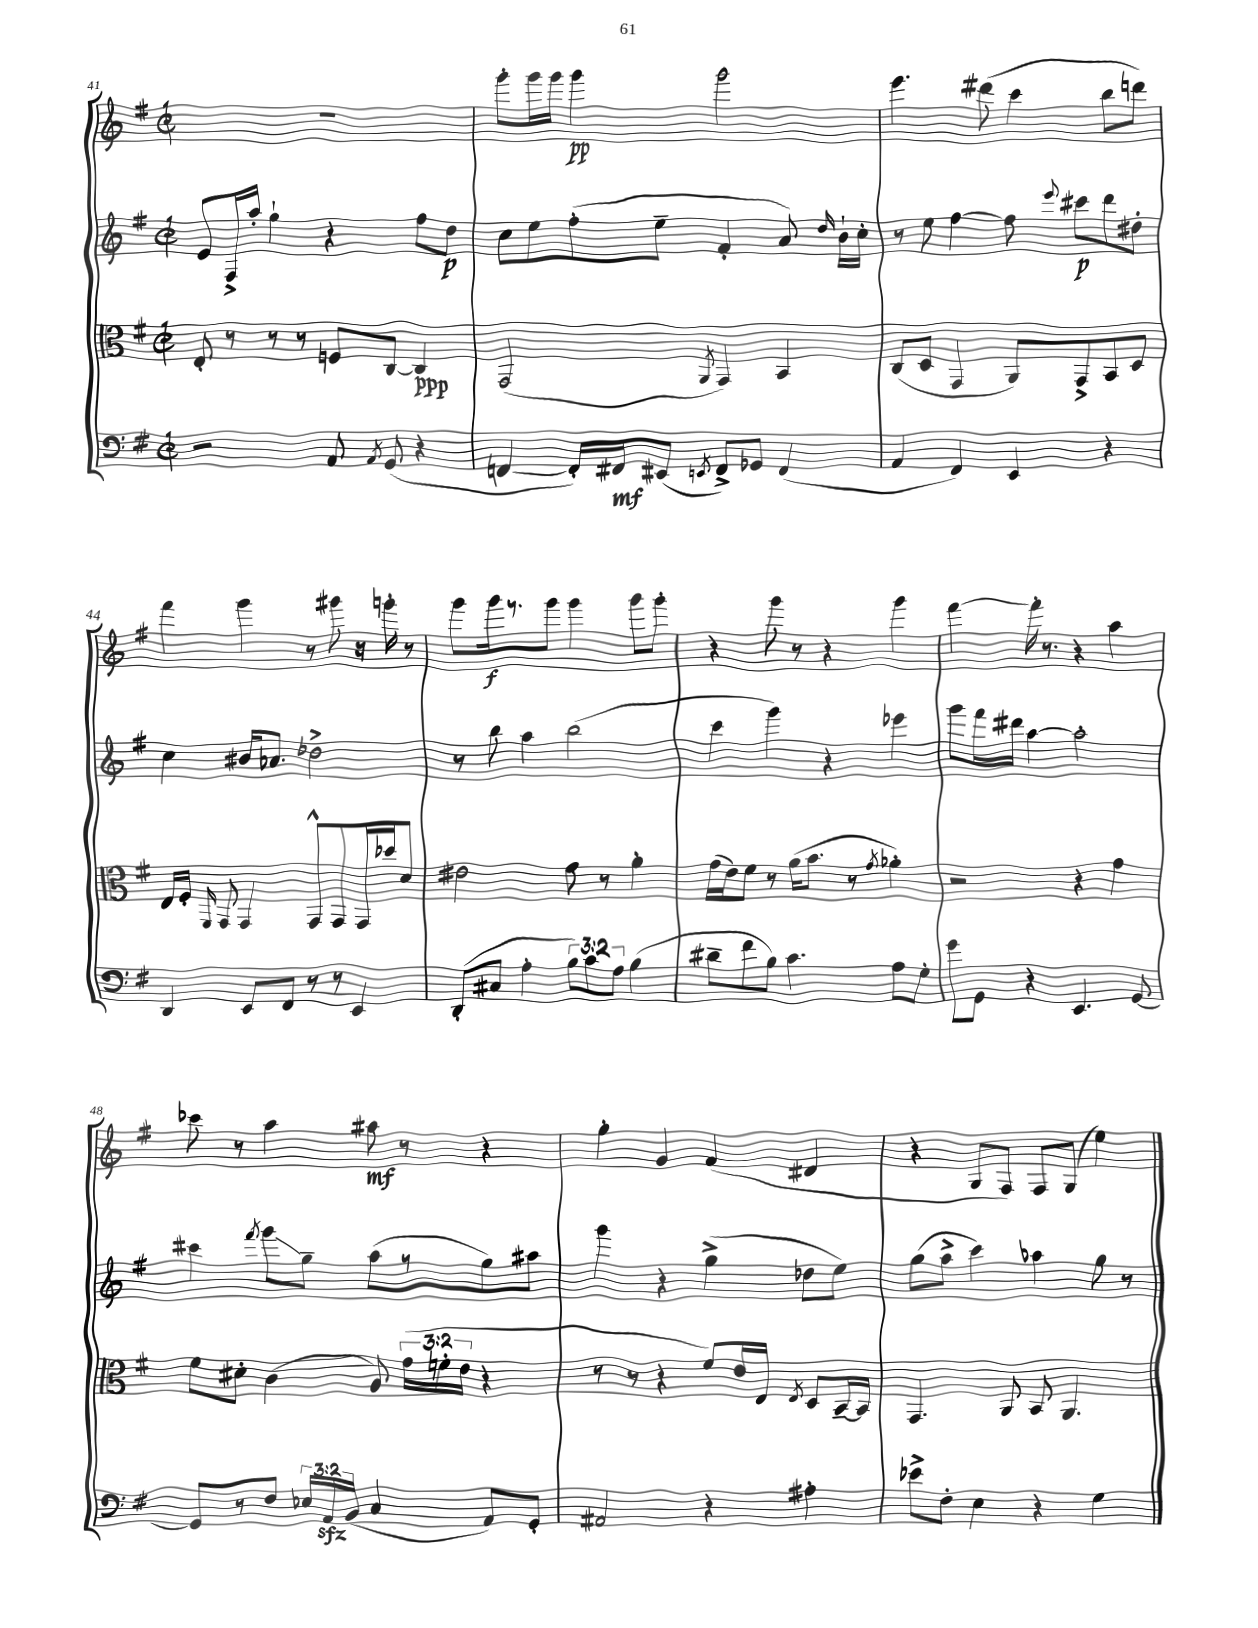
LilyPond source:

<<
\new StaffGroup <<
\new Staff = "s0" {
    \clef treble \key g \major \defaultTimeSignature \time 2/2
    \autoBeamOff R1 |
    g'''8[-. g'''16 g'''16] g'''4\pp g'''2 |
    e'''4. dis'''8( c'''4 b''8[ d'''8]) |
    fis'''4 g'''4 r8 gis'''8 r16 g'''16-. r8 |
    g'''8[ g'''16\f r8. g'''8] g'''4 g'''8[ g'''8]-. |
    r4 g'''8 r8 r4 g'''4 |
    fis'''4~ fis'''16-. r8. r4 a''4 |
    ces'''8 r8 a''4 ais''8\mf r8 r4 |
    g''4-. g'4 fis'4( dis'4 |
    r4 g8[ fis8]) fis8[ g8]( e''4) \bar "|." |
}
\new Staff = "s1" {
    \clef treble \key g \major \defaultTimeSignature \time 2/2
    \autoBeamOff e'8[ fis16-> a''16]-. g''4-! r4 fis''8[ d''8]\p |
    c''8[ e''8 fis''8-.( e''8]-- fis'4-. a'8) \grace { d''16 } b'16[-! c''16]-. |
    r8 e''8 fis''4~ fis''8 \appoggiatura { e'''8 } cis'''8[\p d'''8 dis''8]-. |
    c''4 bis'16[ aes'8.] des''2-> |
    r8 b''8 a''4 b''2( |
    c'''4 g'''4) r4 ees'''4 |
    g'''8[ fis'''16 dis'''16] a''4~ a''2-. |
    cis'''4 \acciaccatura { fis'''8 } g'''8[\glissando g''8]-- a''8[( r8 g''8) ais''8] |
    g'''4 r4 g''4->( des''8[ e''8]) |
    g''8[( a''8]-> c'''4) aes''4 g''8 r8 \bar "|." |
}
\new Staff = "s2" {
    \clef alto \key g \major \defaultTimeSignature \time 2/2 \override Staff.TupletNumber.text = #tuplet-number::calc-fraction-text
    \autoBeamOff e8-. r8 r8 r8 f8[ c8]~ c4\ppp |
    g,2( \acciaccatura { a,8 } g,4) b,4 |
    c8[( d8] g,4 a,8[) g,8-> b,8 d8] |
    e16[ fis16]-. \grace { fis,16 } g,8 g,4 g,8[-^ g,8 g,16 des''16 d'8] |
    eis'2 g'8 r8 a'4-. |
    g'16[( e'16) fis'8] r8 a'16[( b'8.] r8 \acciaccatura { g'8 } aes'4-.) |
    r2 r4 g'4 |
    fis'8[ dis'8]-. c'4( a8) \tuplet 3/2 { g'16[( f'16-. e'16] } r4 |
    r8 r8 r4 fis'8[) e'16 e16] \acciaccatura { e8 } d8[ b,16~-- b,16] |
    g,4. a,8 b,8 a,4. \bar "|." |
}
\new Staff = "s3" {
    \clef bass \key g \major \defaultTimeSignature \time 2/2 \override Staff.TupletNumber.text = #tuplet-number::calc-fraction-text
    \autoBeamOff r2 a,8 \acciaccatura { a,8 } g,8( r4 |
    f,4~ f,16[-.) fis,16\mf eis,8]( \acciaccatura { e,8 } fis,8[->) ges,8] fis,4( |
    a,4 fis,4) e,4 r4 |
    d,4 e,8[ fis,8] r8 r8 e,4 |
    d,8[-.( cis8] a4-. \tuplet 3/2 { b8[) c'8 a8] } b4( |
    dis'8[-- fis'8 b8]) c'4. a8[ g8]-. |
    g'8[ g,8] r4 e,4. g,8~ |
    g,8[ r8 fis8] \tuplet 3/2 { ees16[ a,16\sfz b,16]( } c4 a,8[) g,8]-. |
    ais,2 r4 ais4-. |
    ees'8[-> fis8]-. e4 r4 g4 \bar "|." |
}
>>
>>
\layout { \context { \Score currentBarNumber = #41 } }
